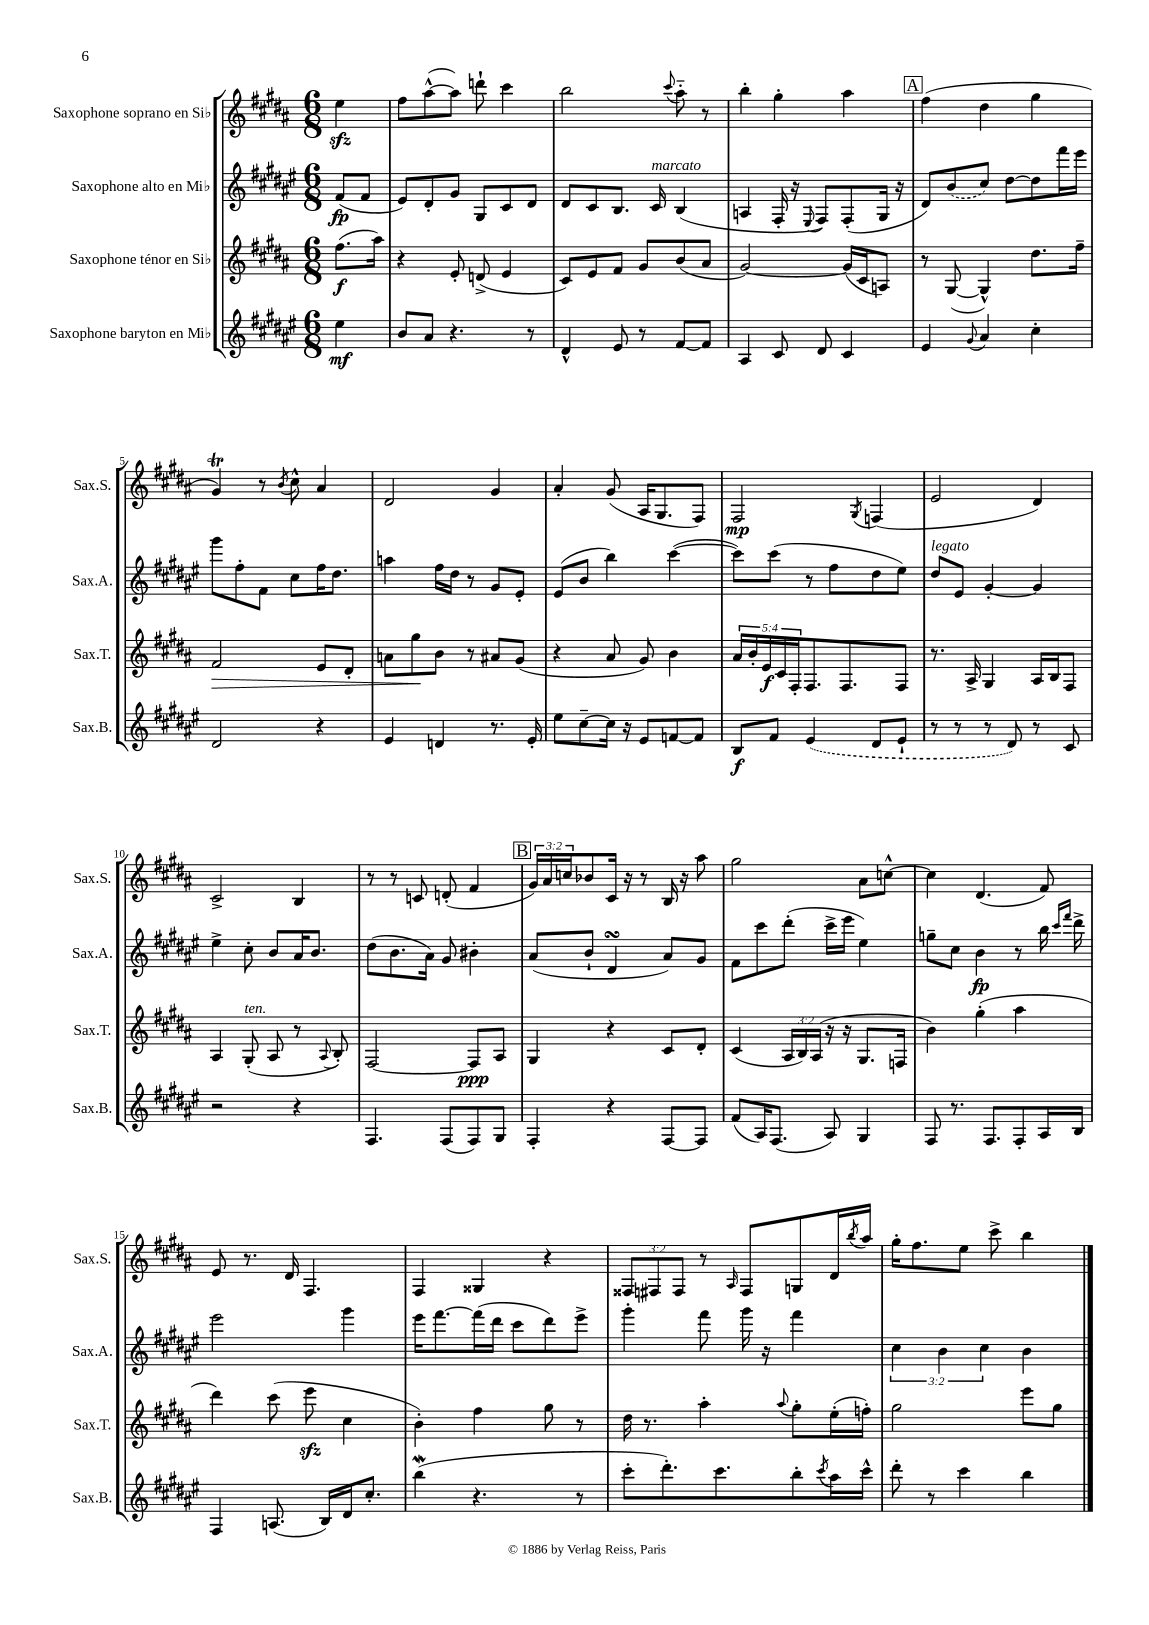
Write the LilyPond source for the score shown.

<<
\new StaffGroup <<
\new Staff = "s0" \with { instrumentName = "Saxophone soprano en Sib" shortInstrumentName = "Sax.S." } {
    \clef treble \key b \major \numericTimeSignature \time 6/8 \override Staff.TupletNumber.text = #tuplet-number::calc-fraction-text \partial 4
    e''4\sfz |
    fis''8 ais''8~-^( ais''8) d'''8-! cis'''4 |
    b''2 \appoggiatura { cis'''8 } ais''8-_ r8 |
    b''4-. gis''4-. ais''4 |
    \mark \markup { \box "A" } fis''4( dis''4 gis''4 |
    gis'4\trill) r8 \acciaccatura { b'8 } cis''8-^ ais'4 |
    dis'2 gis'4 |
    ais'4-. gis'8( ais16 gis8. fis8) |
    fis2\mp \acciaccatura { gis8 } f4( |
    e'2 dis'4) |
    cis'2-> b4 |
    r8 r8 c'8 d'8-.( fis'4 |
    \mark \markup { \box "B" } \tuplet 3/2 { gis'16) ais'16 c''16 } bes'8 cis'16 r16 r8 b16 r16 ais''8 |
    gis''2 ais'8 c''8~-^ |
    c''4 dis'4.( fis'8) |
    e'8 r8. dis'16 fis4. |
    fis4 gisis4 r4 |
    \tuplet 3/2 { fisis8 fis8 fis8 } r8 \grace { ais16 } fis8 g8 dis'16 \acciaccatura { b''8 } ais''16 |
    gis''16-. fis''8. e''8 cis'''8-> b''4 \bar "|." |
}
\new Staff = "s1" \with { instrumentName = "Saxophone alto en Mib" shortInstrumentName = "Sax.A." } {
    \clef treble \key fis \major \numericTimeSignature \time 6/8 \override Staff.TupletNumber.text = #tuplet-number::calc-fraction-text \partial 4
    fis'8\fp( fis'8 |
    eis'8) dis'8-. gis'8 gis8 cis'8 dis'8 |
    dis'8 cis'8 b8. cis'16^\markup { \italic "marcato" } b4( |
    a4 fis16-. r16 \appoggiatura { eis8 } fis8) fis8-.( gis16 r16 |
    \mark \markup { \box "A" } dis'8) \once \slurDashed b'8( cis''8) dis''8~ dis''8 fis'''16 eis'''16 |
    gis'''8 fis''8-. fis'8 cis''8 fis''16 dis''8. |
    a''4 fis''16 dis''16 r8 gis'8 eis'8-. |
    eis'8( b'8 b''4) cis'''4~( |
    cis'''8) cis'''8( r8 fis''8 dis''8 eis''8) |
    dis''8^\markup { \italic "legato" } eis'8 gis'4~-. gis'4 |
    eis''4-> cis''8-. b'8 ais'16 b'8. |
    dis''8( b'8. ais'16) gis'8 bis'4-. |
    \mark \markup { \box "B" } ais'8( b'8-! dis'4\turn ais'8) gis'8 |
    fis'8 cis'''8 dis'''8-.( cis'''16-> eis'''16 eis''4) |
    g''8-- cis''8 b'4\fp r8 b''16 \grace { cis'''16 fis'''16 } dis'''16-> |
    eis'''2 gis'''4 |
    eis'''16 fis'''8.~ fis'''16( dis'''16 cis'''8 dis'''8) eis'''8-> |
    gis'''4-. fis'''8 gis'''16 r16 fis'''4 |
    \tuplet 3/2 { cis''4 b'4 cis''4 } b'4 \bar "|." |
}
\new Staff = "s2" \with { instrumentName = "Saxophone ténor en Sib" shortInstrumentName = "Sax.T." } {
    \clef treble \key b \major \numericTimeSignature \time 6/8 \override Staff.TupletNumber.text = #tuplet-number::calc-fraction-text \partial 4
    fis''8.\f( ais''16) |
    r4 e'8-. d'8->( e'4 |
    cis'8) e'8 fis'8 gis'8 b'8( ais'8 |
    gis'2~) gis'16( cis'16 a8) |
    \mark \markup { \box "A" } r8 gis8~( gis4-^) dis''8. fis''16-- |
    fis'2\> e'8 dis'8-. |
    a'8 gis''8\! b'8 r8 ais'8 gis'8( |
    r4 ais'8 gis'8) b'4 |
    \tuplet 5/4 { ais'16 b'16-. e'16\f cis'16 fis16-. } fis8. fis8. fis8 |
    r8. ais16-> gis4 ais16 b16 fis8 |
    ais4 gis8-.^\markup { \italic "ten." }( ais8 r8 \appoggiatura { ais8 } b8-.) |
    fis2~ fis8\ppp ais8 |
    \mark \markup { \box "B" } gis4 r4 cis'8 dis'8-. |
    cis'4( \tuplet 3/2 { ais16 b16) ais16( } r16 r16 gis8. f16 |
    b'4) gis''4-.( ais''4 |
    dis'''4) cis'''8( e'''8\sfz cis''4 |
    b'4-.) fis''4 gis''8 r8 |
    dis''16 r8. ais''4-. \appoggiatura { ais''8 } gis''8-. e''16-.( f''16-.) |
    gis''2 e'''8 gis''8 \bar "|." |
}
\new Staff = "s3" \with { instrumentName = "Saxophone baryton en Mib" shortInstrumentName = "Sax.B." } {
    \clef treble \key fis \major \numericTimeSignature \time 6/8 \partial 4
    eis''4\mf |
    b'8 ais'8 r4. r8 |
    dis'4-^ eis'8 r8 fis'8~ fis'8 |
    ais4 cis'8 dis'8 cis'4 |
    \mark \markup { \box "A" } eis'4 \appoggiatura { gis'8 } ais'4 cis''4-. |
    dis'2 r4 |
    eis'4 d'4 r8. eis'16-. |
    eis''8 cis''8~-- cis''16 r16 eis'8 f'8~ f'8 |
    b8\f fis'8 \once \slurDashed eis'4( dis'8 eis'8-! |
    r8 r8 r8 dis'8) r8 cis'8 |
    r2 r4 |
    fis4. fis8( fis8) gis8 |
    \mark \markup { \box "B" } fis4-. r4 fis8~ fis8 |
    fis'8( ais16) fis8.( ais8) gis4 |
    fis8 r8. fis8. fis8-. ais16 b16 |
    fis4 a8.( b16) dis'16 cis''8.-. |
    b''4\mordent( r4. r8 |
    cis'''8-. dis'''8.-.) cis'''8. b''8-. \acciaccatura { cis'''8 } ais''16 cis'''16-^ |
    dis'''8-. r8 cis'''4 b''4 \bar "|." |
}
>>
>>
